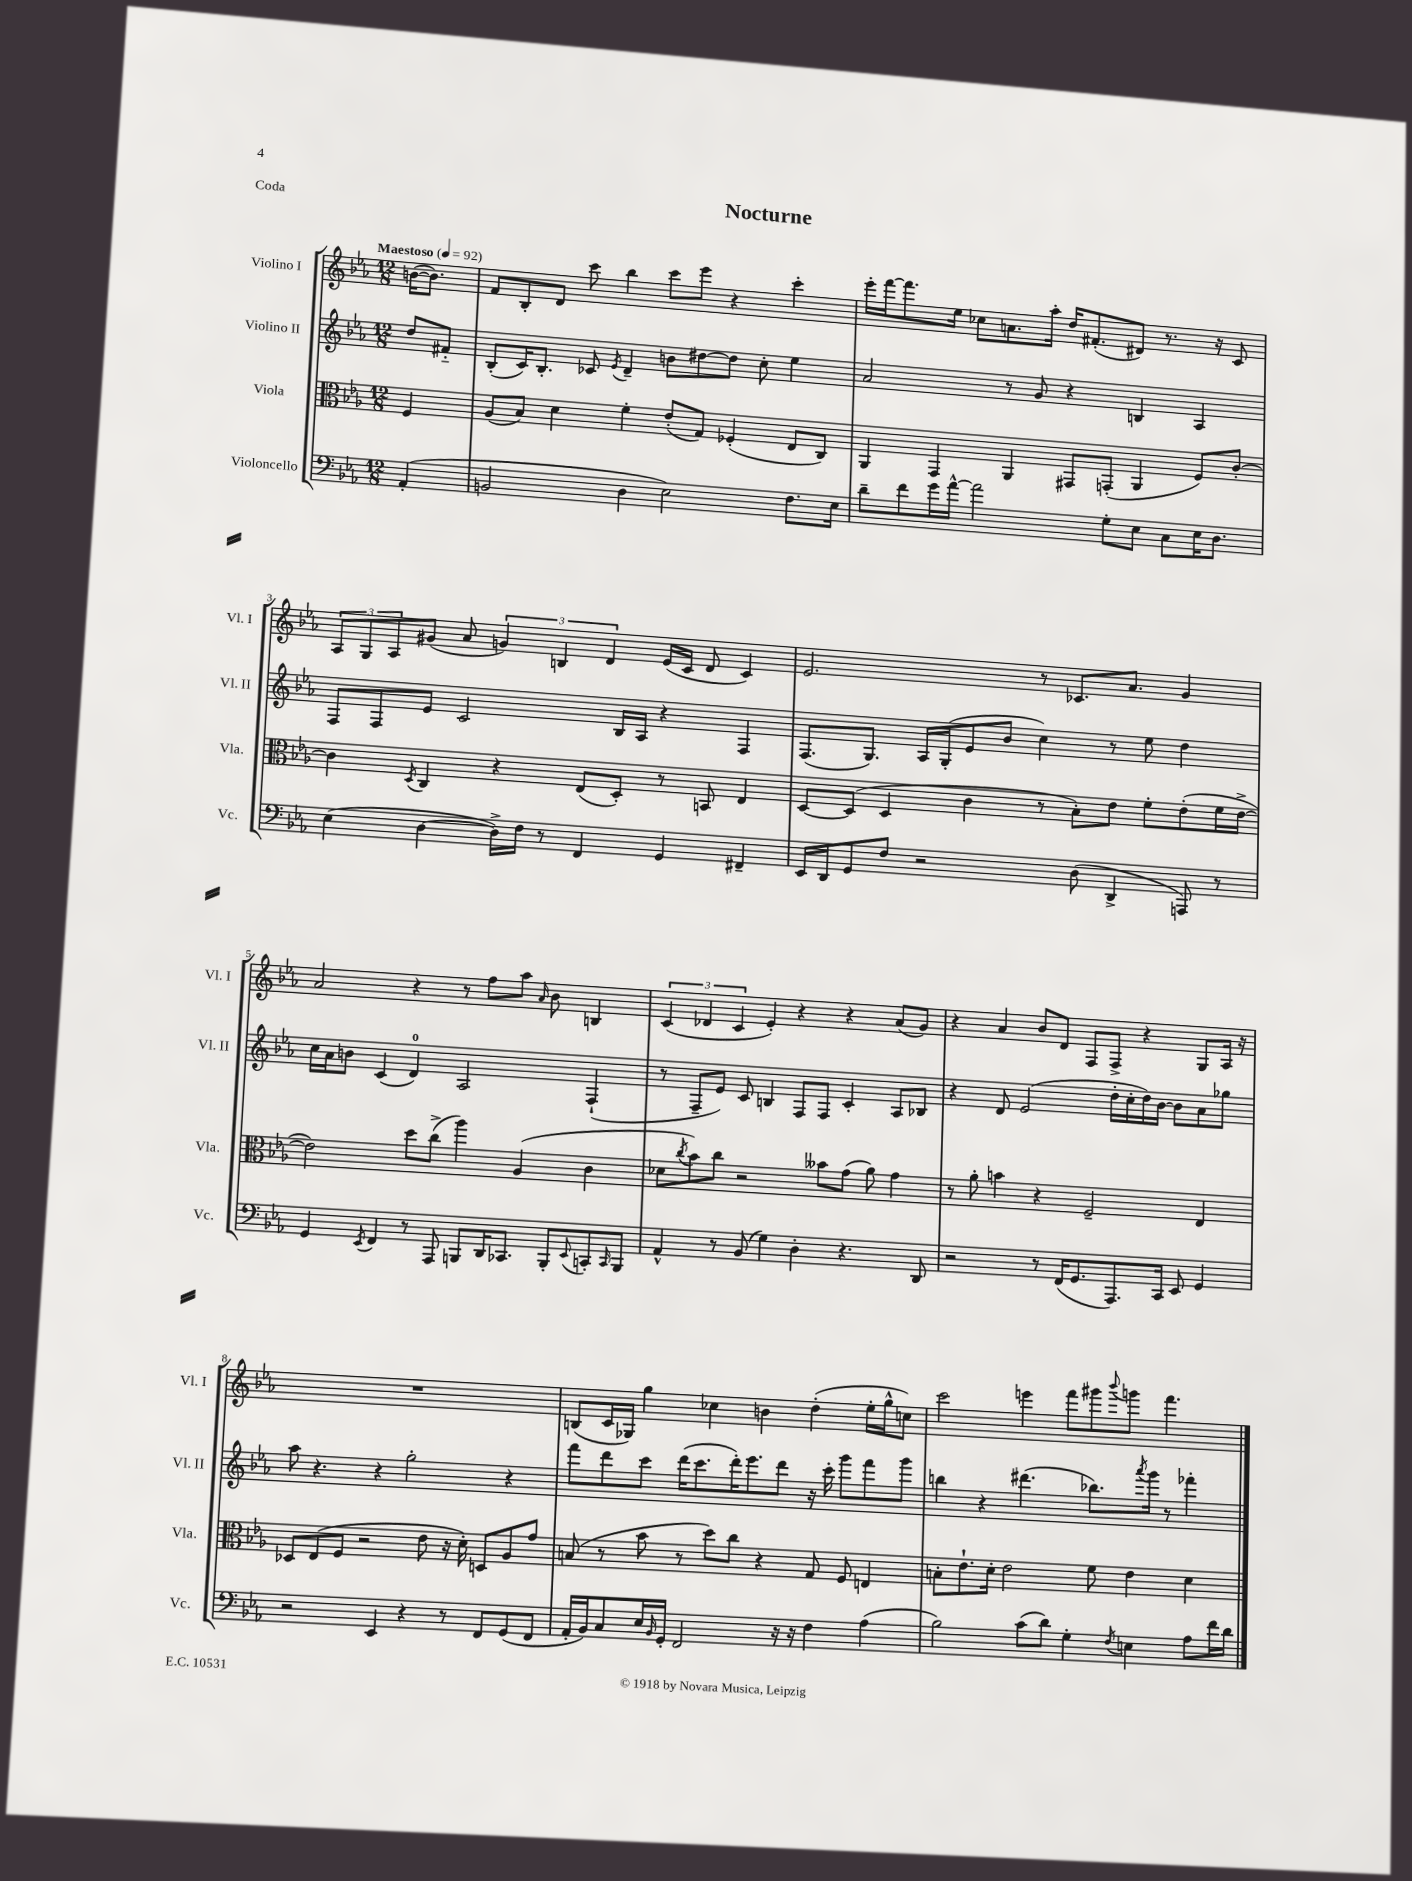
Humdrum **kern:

**kern	**kern	**kern	**kern
*staff4	*staff3	*staff2	*staff1
*clefF4	*clefC3	*clefG2	*clefG2
*k[b-e-a-]	*k[b-e-a-]	*k[b-e-a-]	*k[b-e-a-]
*M12/8	*M12/8	*M12/8	*M12/8
*MM92	*MM92	*MM92	*MM92
(4AA-'/	4F/	8dd/L	([16b\LK
.	.	.	8.b\]J)
.	.	8f#'~/J	.
=	=	=	=
2BB/	(8A-/L	(8B-'/L	8f/L
.	8B-/J)	16c/K)	8B-'/
.	.	8.B-'/J	.
.	4d\	.	8d/J
.	.	8c-/	8ccc\
.	.	8qe-/	.
4D\	4f'\	4d~/	4bb-\
2E-\)	(8e-'/L	8b\L	8ccc\L
.	8G/J)	[8dd#\	8eee-\J
.	(4F-'/	8dd#\]J	4r
.	.	8cc'\	.
8.F\L	8E-/L	4ee-\	4ccc'\
.	8C/J)	.	.
16E-\Jk	.	.	.
=	=	=	=
8d~\L	4AA-/	2a-/	16eee-'\LL
.	.	.	[16fff\J
8f\	.	.	8.fff\]
16g\L	4GG/	.	.
[16a-^^\JJ	.	.	16ee-\Jk
2a-\]	.	.	8cc-\L
.	4AA-/	8r	8.a\
.	.	8g/	.
.	.	.	16aa-'\Jk
.	8GG#/L	4r	16dd/LK
.	.	.	(8.f#'/
8G'\L	(8GG'/J	.	.
8E-\J	4AA-/	4B/	8d#/J)
8C\L	.	.	8.r
16E-\K	8F/L)	4A-/	.
8.D\J	.	.	16r
.	[8c'/J	.	8c/
=	=	=	=
(4E-\	4c\]	8F/L	12A-/L
.	.	.	12G/
.	.	8F/	.
.	.	.	12A-/
.	8qD/	.	.
[4D\	4C/	8e-/J	(8g#/J
.	.	2c/	8a-/
16D^\]LL)	4r	.	6g/)
16F\JJ	.	.	.
8r	.	.	.
.	.	.	6B/
4FF/	(8E-/L	.	.
.	.	.	6d/
.	8D'/J)	16B-/LL	.
.	.	16A-/JJ	.
4GG/	8r	4r	(16e-/LL
.	.	.	16c/JJ
.	8BB/	.	8d/
4FF#~/	4E-/	4F/	4c/)
=	=	=	=
16EE-/LL	[8D/L	(8.F/L	2.e-/
16DD/J	.	.	.
8GG/	(8D/]J	.	.
.	.	8.G/J)	.
8F/J	4D/	.	.
2r	.	16A-/LL	.
.	.	(16G'/J	.
.	4c\	8e-/	.
.	.	8b-/J	.
.	8r	4cc\)	8r
(8D\	8B-'\L)	.	8.c-/L
4DD^/	8e-\J	8r	.
.	.	.	8.a-/J
.	8f'\L	8ee-\	.
8AAA/)	(8e-'\	4dd\	4g/
8r	16f\L	.	.
.	[16e-^\JJ	.	.
=	=	=	=
4GG/	2e-\])	16cc\LL	2a-/
.	.	16a-\J	.
.	.	8b\J	.
8qEE-/	.	.	.
4FF/	.	(4c/	.
8r	8dd\L	4d/)	4r
8AAA-/	(8cc^\J	.	.
8BBB/L	4aa-\)	2A-/	8r
16DD/K	.	.	8ff\L
8.CC-/J	.	.	.
.	(4A-/	.	8aa-\J
.	.	.	16qqa-/
8BBB'/L	.	.	8b-\
8qqEE-/	.	.	.
8CC'/	4c\	(4F`/	4B/
16qqCC/	.	.	.
8BBB/J	.	.	.
=	=	=	=
4AA-^^/	8d-\L	8r	(6c/
.	8qcc/	.	.
.	8b-\)	8F~/L	.
.	.	.	6d-/
8r	8cc\J	8e-/J)	.
.	.	.	6c/
(8BB-/	2r	8c/	.
4G\)	.	4B/	4e-'/)
4D'\	.	8F/L	4r
.	8b--\L	8F/J	.
4.r	(8g\J	4c'/	4r
.	8a-\)	.	.
.	4g\	8A-/L	(8a-/L
8DD/	.	8B-/J	8g/J)
=	=	=	=
2r	8r	4r	4r
.	8a-'\	.	.
.	4b\	8d/	4a-/
.	.	(2e-/	.
8r	4r	.	8b-/L
(16FF/LK	.	.	8d/J
8.GG/	.	.	.
.	2F~/	.	8F/L
8.AAA-/)	.	16dd'\LL	8F^/J
.	.	16cc'\	.
.	.	16dd\)	4r
16CC/Jk	.	[16b-\JJ	.
8EE-/	.	8b-\]L	.
4GG/	4E-/	8a-\	8G/L
.	.	8gg-\J	16A-/Jk
.	.	.	16r
=	=	=	=
2r	8D-/L	8aa-\	1.r
.	(8E-/	4.r	.
.	8F/J	.	.
.	2r	.	.
4EE-/	.	4r	.
4r	.	2gg'\	.
.	8e-\	.	.
8r	16r	.	.
.	16d'\)	.	.
8FF/L	8D/L	.	.
(8GG/	8A-/	4r	.
8FF/J	8g/J	.	.
=	=	=	=
16AA-'/LL	(8B/	8fff\L	(8B/L
16BB-/J)	.	.	.
8C/	8r	8ddd\	16c/L
.	.	.	16G-/JJ)
16E-/L	8b-\	8ccc\J	4gg\
16qqBB-/	.	.	.
16GG'/JJ	.	.	.
2FF/	8r	(16ddd\LK	.
.	.	8.ccc\	.
.	8dd\L)	.	4cc-\
.	8cc\J	16ddd'\K)	.
.	.	8.eee-\	.
.	4r	.	4b\
16r	.	8ddd\J	.
16r	.	.	.
4F\	8G/	16r	(4dd'\
.	.	16ccc'\	.
.	8F/	8ggg\L	.
(4A-\	4E/	8fff\	16ee-'\LL
.	.	.	16gg^^\J
.	.	8ggg\J	8cc\J)
=	=	=	=
2B-\)	8B'\L	4bb\	2ccc\
.	8.e-`\	.	.
.	.	4r	.
.	16d'\Jk	.	.
.	2e-\	.	.
(8c\L	.	(4.ddd#\	4eee\
8d\J)	.	.	.
4G'\	.	.	8fff\L
.	8f\	8.bb-\L)	8ggg#\
8qF/	.	.	8qqbbb-/
4E\	4e-\	.	8ggg\J
.	.	8qaaa-/	.
.	.	16ggg\Jk	.
.	.	8r	4.fff\
8A-\L	4d\	4fff-'\	.
16f\L	.	.	.
16d\JJ	.	.	.
==	==	==	==
*-	*-	*-	*-
